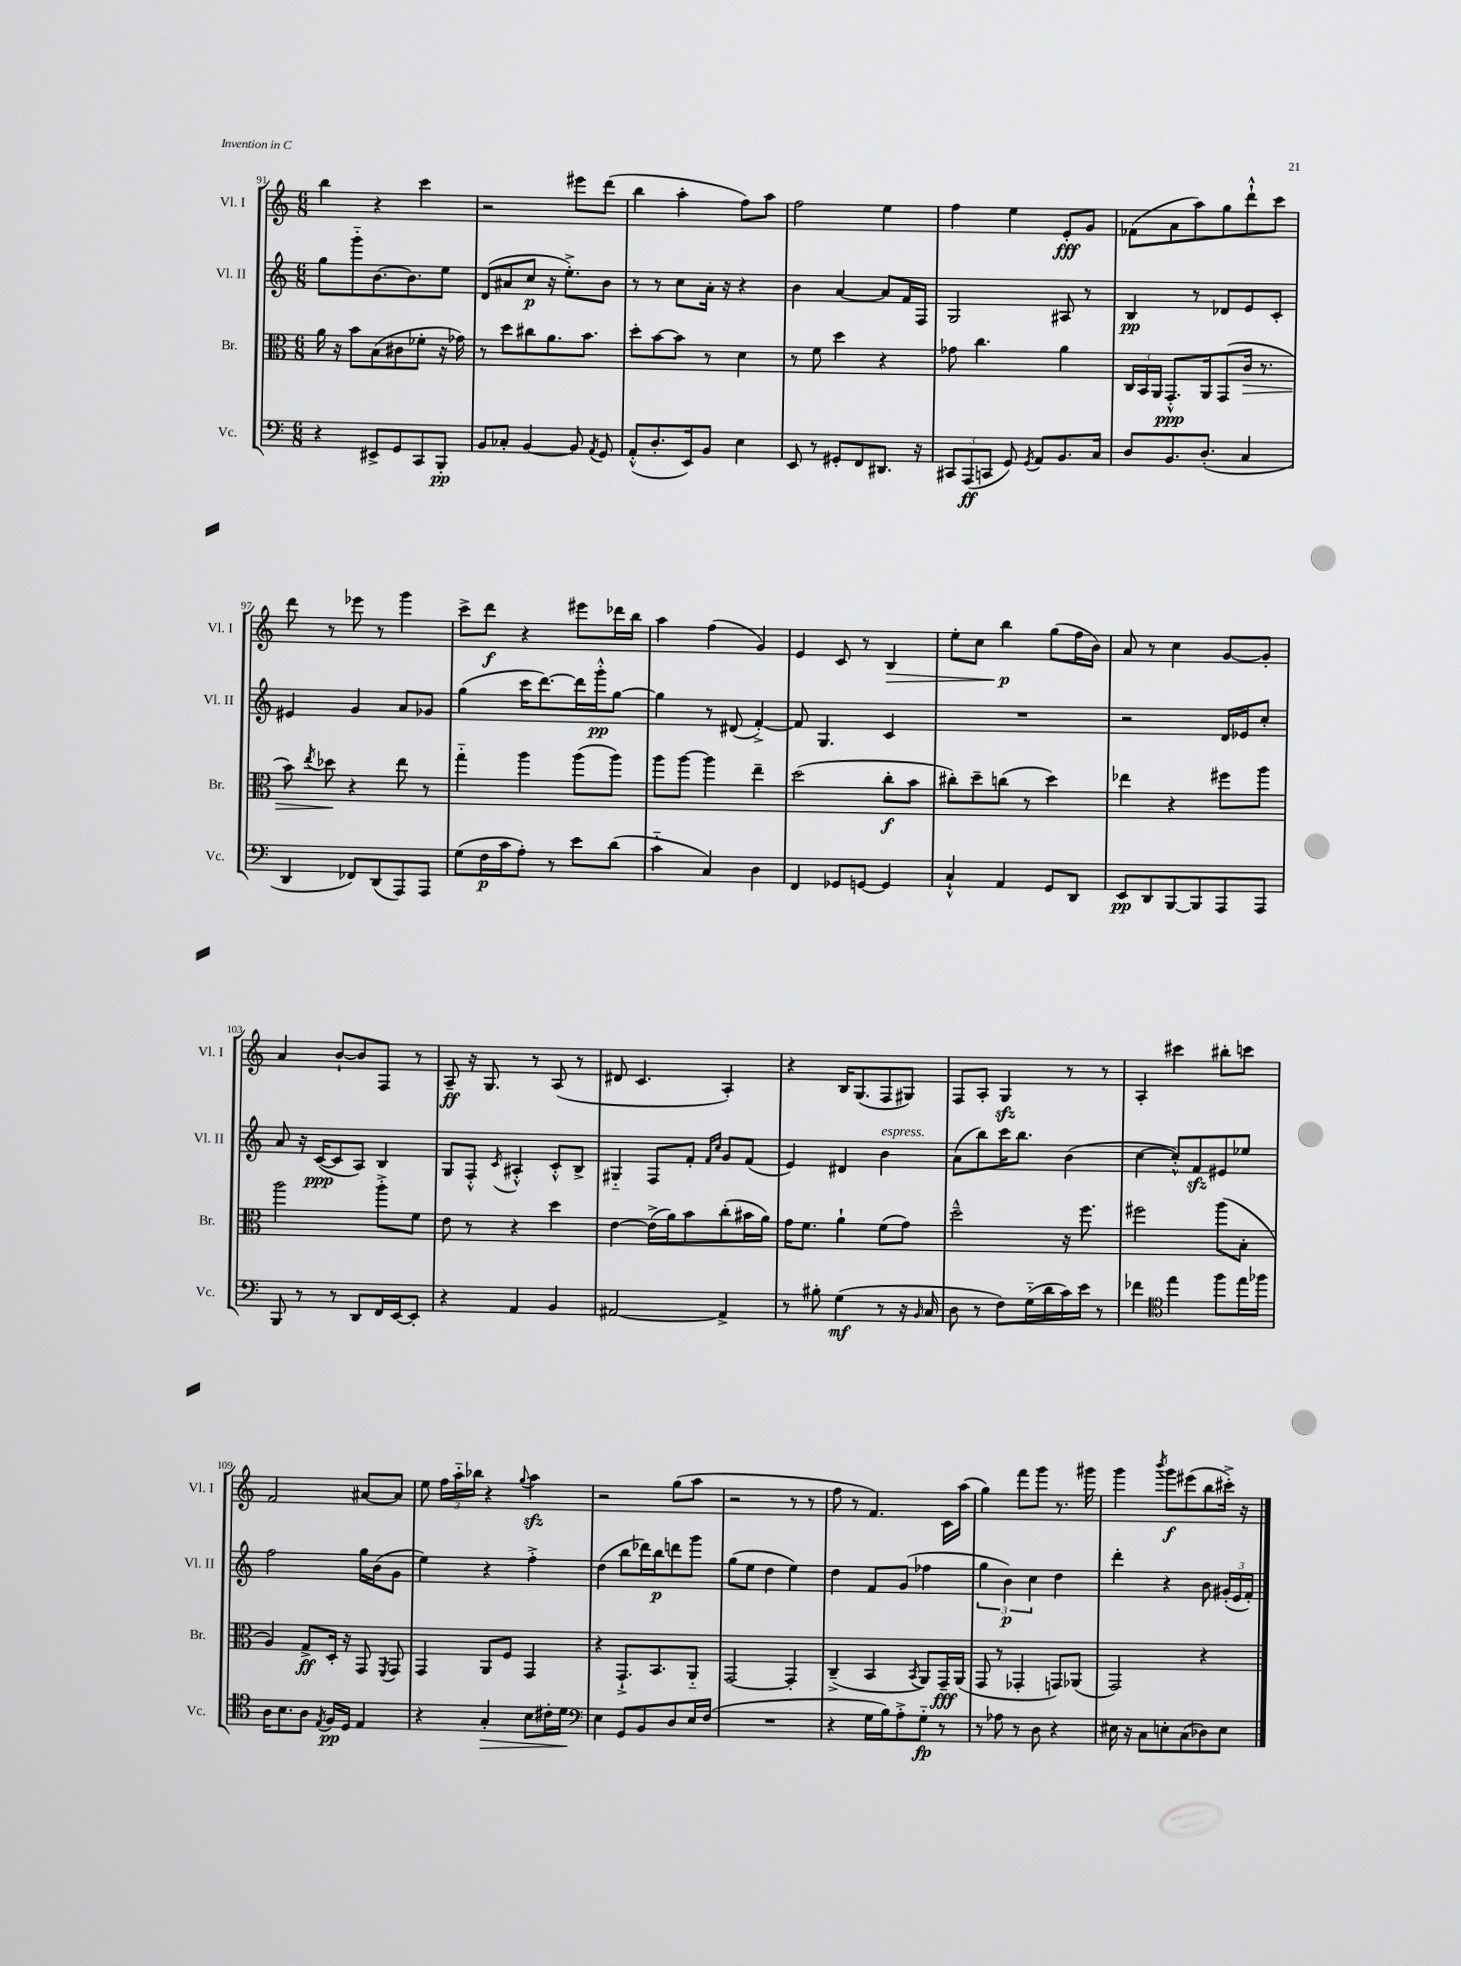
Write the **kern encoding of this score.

**kern	**kern	**kern	**kern
*staff4	*staff3	*staff2	*staff1
*clefF4	*clefC3	*clefG2	*clefG2
*k[]	*k[]	*k[]	*k[]
*M6/8	*M6/8	*M6/8	*M6/8
4r	16a\	8gg\L	4bb\
.	16r	.	.
.	8b\L	8ggg'~\	.
8EE#^/L	(8B\	[8.b\	4r
8GG/	8c#\	.	.
.	.	8.b\]	.
8CC/	8f-'\J	.	4ccc\
8BBB'/J	16r	8ee\J	.
.	16g-\)	.	.
=	=	=	=
8BB/L	8r	(8d/L	2r
8C-'/J	8dd\L	8a#/	.
[4BB/	8cc#\	8cc/J	.
.	8.a\	16r	.
.	.	8.ee'^\L)	.
8BB/]	.	.	8eee#\L
.	8.b\J	.	.
8qAA/	.	.	.
8GG/	.	8b\J	(8ddd\J
=	=	=	=
(8AA'^^/L	8dd'\L	8r	4bb\
8.D'/	[8b\	8r	.
.	8b\]J	8cc\L	4aa'\
16EE/k)	.	.	.
8BB/J	8r	16a'\Jk	.
.	.	16r	.
4E\	4d\	4r	8ff\L)
.	.	.	8aa\J
=	=	=	=
8EE/	8r	4b\	2ff\
8r	8f\	.	.
8GG#'/L	4dd\	[4a/	.
8FF/	.	.	.
8.DD#/J	4r	8a/]L	4ee\
.	.	16f/L	.
16r	.	16F/JJ	.
=	=	=	=
12CC#/L	8g-\	2G/	4ff\
(12AAA/	.	.	.
.	4.cc\	.	.
12CC/J	.	.	.
8GG/)	.	.	4ee\
8qGG/	.	.	.
8AA/L	.	.	.
8.BB/	4a\	8A#/	8e'/L
.	.	8r	8g/J
16C/Jk	.	.	.
=	=	=	=
8D/L	24C/LL	4B/	(8f-\L
.	24BB/	.	.
.	24AA/JJ	.	.
8.BB/	8.GG'^^/L	.	8a\
.	.	8r	8aa\)
(8.D'/J	16AA/k	.	.
.	(8GG/	8d-/L	8gg\
4C/	16c/Jk	8e/	8ddd`^^\
.	8.r	.	.
.	.	8c'/J	8ccc\J
=	=	=	=
4DD/	8b\)	4e#/	8ddd\
.	8qee/	.	.
.	8dd-\	.	8r
8FF-/L)	4r	4g/	8eee-\
(8DD/	.	.	8r
8AAA/)	8ee\	8a/L	4ggg\
8AAA/J	8r	8g-/J	.
=	=	=	=
(8G\L	4gg'~\	(4gg\	8ccc^\L
16F\L	.	.	8ddd\J
16c\J	.	.	.
8A'\J)	4aa\	16ccc\LK	4r
.	.	[8.ddd\)	.
8r	.	.	.
8e\L	(8aa\L	16ddd\]L	8eee#\L
.	.	16ggg'^^\J	.
(8d\J	8aa\J)	[8gg\J	16ddd-\L
.	.	.	16bb\JJ
=	=	=	=
4c'~\	8aa\L	4gg\]	4aa\
.	[8aa\J	.	.
4C/)	4aa\]	8r	(4ff\
.	.	(8d#/	.
4D\	4ee~\	[4f'^/)	4g/)
=	=	=	=
4FF/	(2dd\	8f/]	4e/
.	.	4.G/	.
8GG-/L	.	.	8c/
[8GG/J	.	.	8r
4GG/]	8cc'\L	4c/	4B/
.	8b\J	.	.
=	=	=	=
4C`^^/	8cc#'\L)	2.r	8ee'\L
.	8dd~\	.	8cc\J
4AA/	(8cc\J	.	4bb\
.	8r	.	.
8GG/L	4dd\)	.	(8gg\L
8DD/J	.	.	16ff\L
.	.	.	16b\JJ)
=	=	=	=
8EE/L	4ee-\	2r	8a/
8DD/	.	.	8r
[8BBB/	4r	.	4cc\
8BBB/]	.	.	.
8AAA/	8ff#\L	16d/LL	[8g/L
.	.	16e-/J	.
8AAA/J	8aa\J	8cc'/J	8g'/]J
=	=	=	=
8BBB/	2aa\	8a/	4a/
8r	.	16r	.
.	.	([16c/LK	.
8r	.	8c/]	[8b`/L
8DD/L	.	8A/J)	8b/]
16FF/L	8aa'^\L	4B/	8F/J
[16EE/J	.	.	.
8EE'/]J	8f\J	.	8r
=	=	=	=
4r	8e\	8G/L	8A~/
.	8r	8F'^^/J	16r
.	.	.	8.G/
.	.	8qc/	.
4AA/	4r	4A#'^^/	.
.	.	.	8r
4BB/	4dd\	8c'^^/L	(8A/
.	.	8B^/J	8r
=	=	=	=
[2AA#/	[4e\	4G#'~/	8d#/
.	.	.	4.c/
.	(16e^\]LL	8F/L	.
.	16a\J)	.	.
.	8b\	8f'/J	.
.	.	16qqf/LL	.
.	.	16qqcc/JJ	.
4AA#^/]	(8cc'\	8g/L	4A'/)
.	16b#\L	(8f/J	.
.	16a\JJ)	.	.
=	=	=	=
8r	16g\LK	4e/)	4r
.	8.f\J	.	.
8B#'\	.	.	.
(4G\	4a`\	4d#/	16B/LK
.	.	.	(8.G/
8r	(8f\L	4b\	8F/
16r	8g\J)	.	8G#/J)
16qqBB/	.	.	.
16C/	.	.	.
=	=	=	=
8D\	2dd~^^\	(8a\L	8F/L
8r	.	8bb\)	8A'/J
8F\L)	.	16ccc\K	4G/
.	.	8.bb\J	.
(16G'~\L	.	.	.
16d\	.	.	.
16c\)	16r	(4b\	8r
16e\JJ	8.ff\	.	.
8r	.	.	8r
=	=	=	=
4f-\	2ff#\	[4cc\	4A'/
*clefC4	*	*	*
4ee\	.	8cc'^^/]L)	4ccc#\
.	.	8f/	.
8ff\L	(8aa\L	8e#/	8bb#'\L
16ee\L	8B'\J	8ee-/J	8ccc\J
16ff-\JJ	.	.	.
=	=	=	=
16A\LK	4A/)	2ff\	2f/
8.B\	.	.	.
8A\J	8G^/L	.	.
8qE/	.	.	.
16F/LL	16D'/Jk	.	.
16D/JJ	16r	.	.
4E/	8GG/	16gg\LL	[8a#/L
.	.	(16b\J	.
.	8qFF/	.	.
.	8GG/	8g\J	8a#/]J
=	=	=	=
4r	4GG/	4ee\)	8ee\
.	.	.	24ff\LL
.	.	.	24aa'~\
.	.	.	24bb-\JJ
4G'/	8AA/L	4r	4r
.	8F/J	.	.
.	.	.	8qqgg/
8B\L	4GG/	4ff'^\	4aa\
16c#'\L	.	.	.
16d\JJ	.	.	.
=	=	=	=
*clefF4	*	*	*
4E\	4r	(4dd\	2r
8GG/L	8.GG`^/L	8bb\L	.
8BB/	.	16ddd-\L)	.
.	8.BB/	16bb\J	.
8D/	.	8ddd\	(8gg\L
16E/L	8AA'~/J	8ggg\J	8aa\J
(16F/JJ	.	.	.
=	=	=	=
2.r	[2GG/	(8gg\L	2r
.	.	8ee\J	.
.	.	4dd\	.
.	4GG'/]	4ee\)	8r
.	.	.	8r
=	=	=	=
4r	(4C~^/	4dd\	8ff\
.	.	.	8r
16G\LL	4BB/	8f/L	4.f/)
16B\J)	.	.	.
8A'^\	.	(8g/J	.
.	8qBB/	.	.
8G'~\J	8AA/L)	4ff-\	.
8r	16GG~/L	.	16c\LL
.	(16AA/JJ	.	(16aa\JJ
=	=	=	=
8r	8GG/	6gg\	4gg\)
8A-\	8r	.	.
.	.	6b\)	.
8r	4GG-'/	.	8fff\L
.	.	6cc\	.
8D\	.	.	8ggg\J
4r	8GG/L)	4dd\	8.r
.	(8AA-/J	.	.
.	.	.	16ggg#\
=	=	=	=
16E#\	2GG/)	4ddd'\	4ggg\
16r	.	.	.
8C\L	.	.	.
.	.	.	8qbbb/
8E'\	.	4r	8ggg\L
(8C\	.	.	(8eee#\
8D-\)	4r	8b\	8bb\
8E\J	.	(24g#'/LL	16ccc#'^\Jk)
.	.	24e/	.
.	.	.	16r
.	.	24f'/JJ)	.
==	==	==	==
*-	*-	*-	*-
